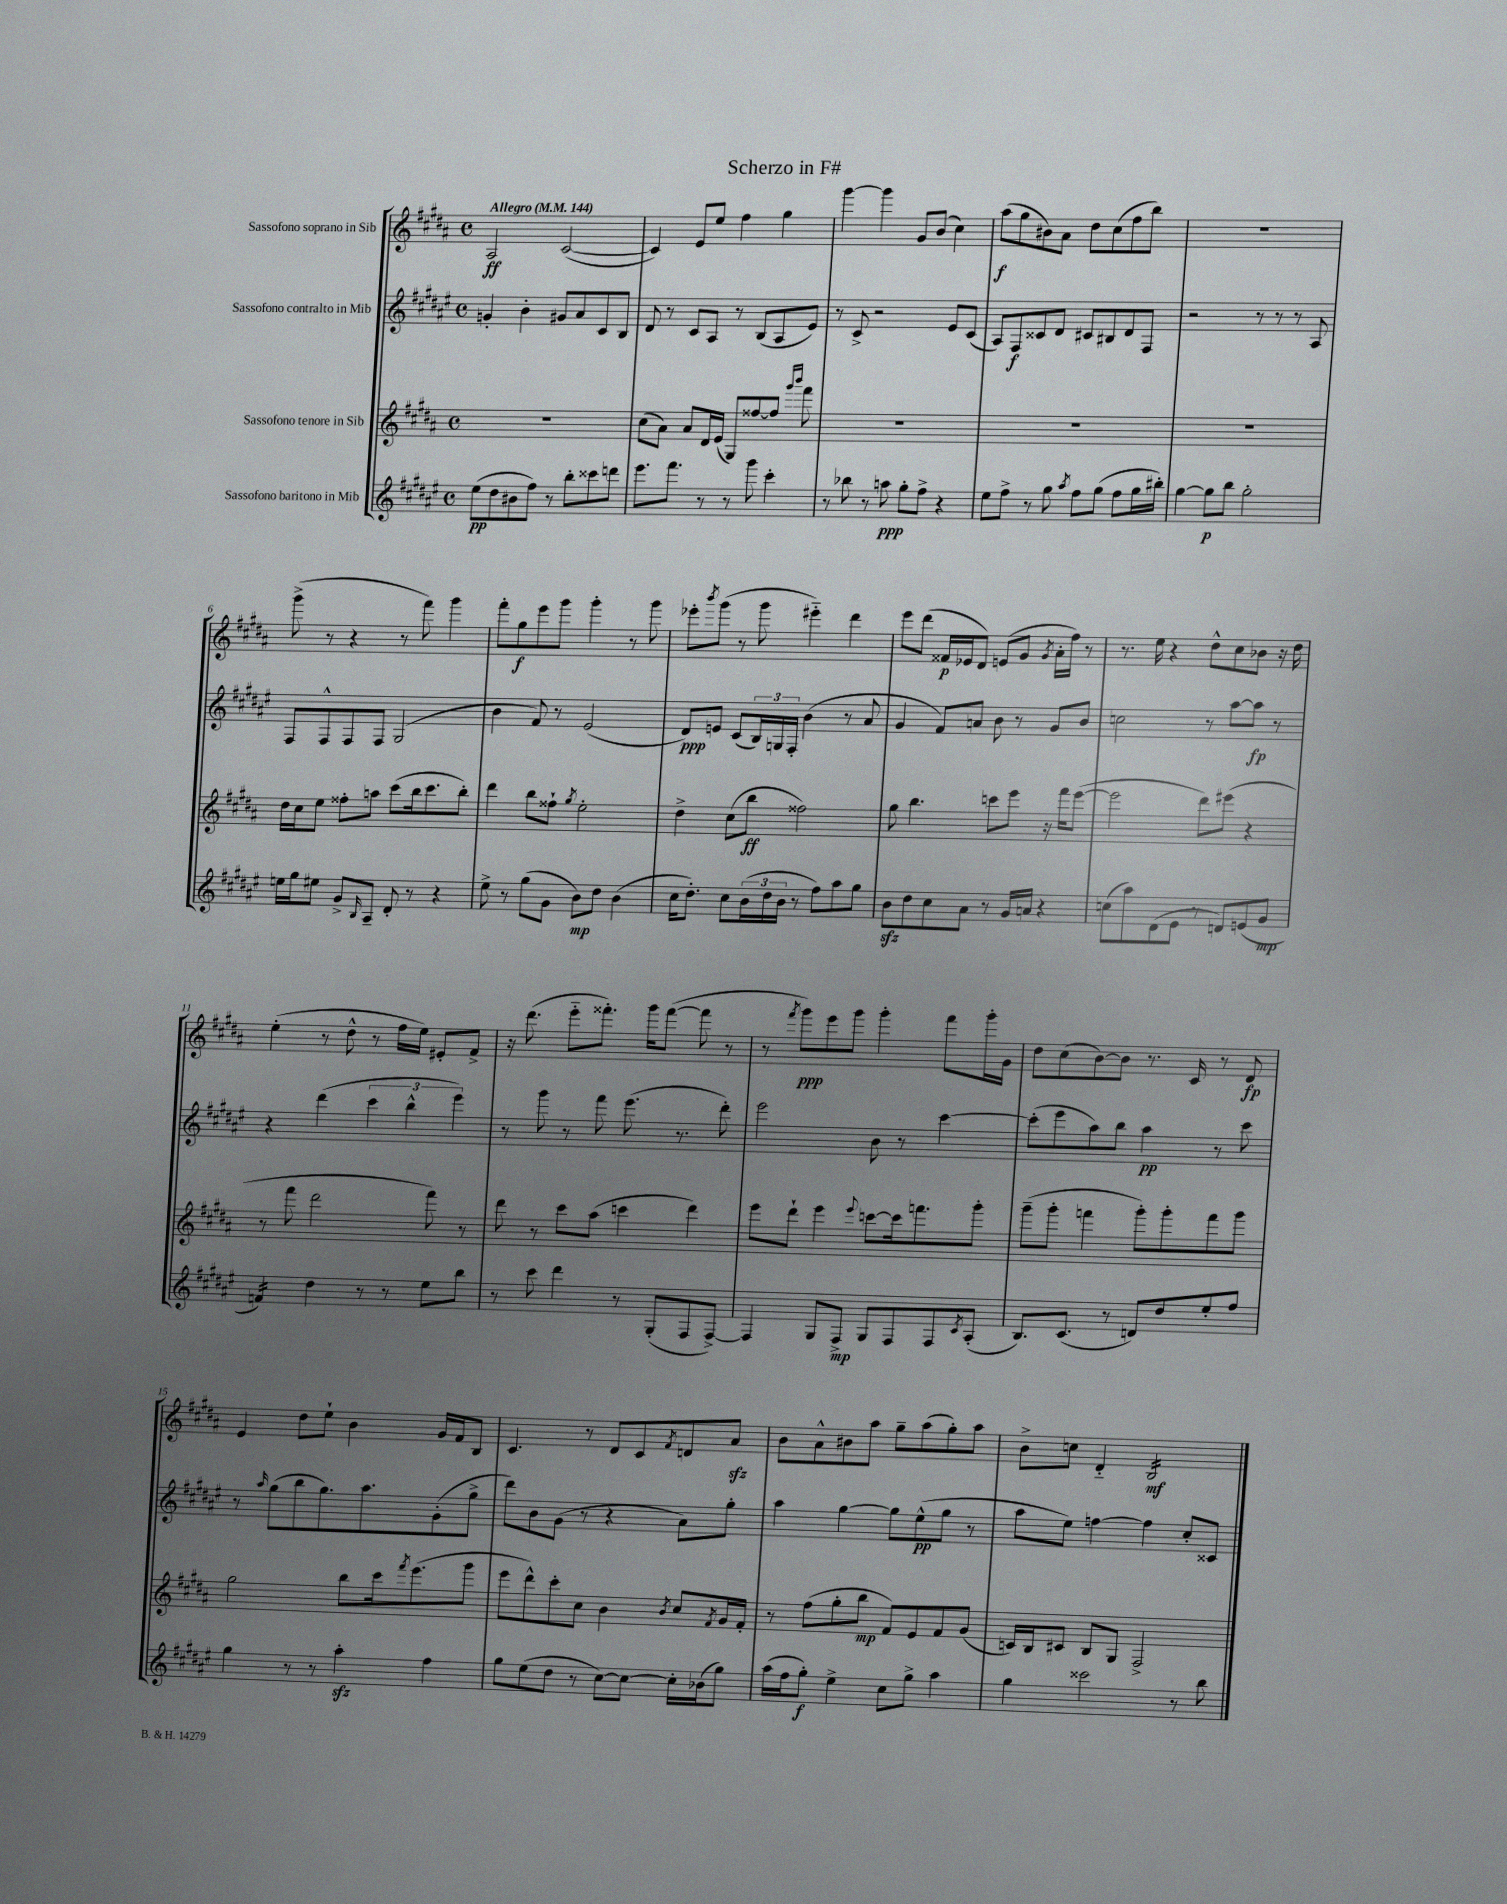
\header { title = "Scherzo in F#" }
<<
\new StaffGroup <<
\new Staff = "s0" \with { instrumentName = "Sassofono soprano in Sib" } {
    \clef treble \key b \major \defaultTimeSignature \time 4/4 \tempo "Allegro" 4 = 144
    ais2\ff cis'2~( |
    cis'4) e'8 e''8 fis''4 gis''4 |
    gis'''4~ gis'''4 gis'8 b'8( cis''4) |
    ais''8\f( gis''8 bis'8) ais'8 dis''8 cis''8( fis''8 b''8) |
    R1 |
    gis'''8->( r8 r4 r8 fis'''8) gis'''4 |
    fis'''8-. gis''8\f e'''8 gis'''8 gis'''4-. r8 gis'''8 |
    ees'''8-. \acciaccatura { b'''8 } gis'''8( r8 gis'''8 eis'''4-_) dis'''4 |
    e'''8 dis'''8( fisis'16\p ees'16 dis'8) e'8( gis'8 \acciaccatura { gis'8 } ais'16-. fis''16) r8 |
    r8. e''16 r4 dis''8-^ cis''8 bes'8 r16 dis''16 |
    e''4-.( r8 dis''8-^ r8 fis''16 e''16) eis'8-. fis'8-> |
    r16 dis'''8.( e'''8-_ fisis'''8.-.) gis'''16 fisis'''8~( fisis'''8 r8 |
    r8 \acciaccatura { fis'''8 } gis'''8\ppp) e'''8 gis'''8 gis'''4-. fis'''8 gis'''16-. gis'16 |
    dis''8 cis''8( b'8~) b'8 r8. cis'16 r8 dis'8\fp |
    e'4 dis''8 e''8-! b'4 gis'16 fis'16 b8 |
    cis'4. r8 dis'8 cis'8 \acciaccatura { fis'8 } d'8 ais'8\sfz |
    b'8 ais'8-^ bis'8 ais''8 gis''8-- ais''8( gis''8-.) ais''8 |
    b'8-> c''8 dis'4-_ b2:16\mf \bar "|." |
}
\new Staff = "s1" \with { instrumentName = "Sassofono contralto in Mib" } {
    \clef treble \key fis \major \defaultTimeSignature \time 4/4
    g'4-. b'4-. gis'8 ais'8 cis'8 b8 |
    dis'8 r8 cis'8 ais8 r8 b8( ais8 eis'8) |
    r8 cis'8-> r2 eis'8 cis'8( |
    ais8) fis8\f cisis'8 dis'8 cis'8 bis8 dis'8 fis8 |
    r2 r8 r8 r8 ais8 |
    fis8 fis8-^ fis8 fis8 gis2( |
    b'4 fis'8) r8 eis'2( |
    dis'8\ppp) e'8 cis'8( \tuplet 3/2 { b16) g16 fis16-. } b'4( r8 ais'8 |
    gis'4 fis'8) a'8 b'8 r8 gis'8 b'8 |
    c''2 r8 ais''8~ ais''8\fp r8 |
    r4 dis'''4( \tuplet 3/2 { cis'''4 b''4-^ eis'''4) } |
    r8 gis'''8 r8 fis'''8 eis'''8.( r8. dis'''8-.) |
    eis'''2 b'8 r8 cis'''4~ |
    cis'''8-.( eis'''8 ais''8) b''8 ais''4\pp r8 cis'''8 |
    r8 \grace { ais''16 } gis''8( b''8 gis''8.) ais''8. gis'8-.( gis''8-> |
    dis'''8) b'8 gis'8( r8 r4 ais'8) gis''8-. |
    ais''4 gis''4~ gis''8 eis''8-^\pp( gis''8 r8 |
    ais''8 eis''8) f''4~ f''4 cis''8-. cisis'8 \bar "|." |
}
\new Staff = "s2" \with { instrumentName = "Sassofono tenore in Sib" } {
    \clef treble \key b \major \defaultTimeSignature \time 4/4
    R1 |
    cis''8( ais'8) ais'8 dis'16 e'16( gis8) fisis''8~ fisis''8 \grace { gis'''16 b'''16 } fis'''8 |
    R1 |
    R1 |
    R1 |
    dis''16 cis''16 e''8 fisis''8-. a''8 cis'''8( b''16 cis'''8. b''8-.) |
    dis'''4 b''8 fisis''8-! \acciaccatura { gis''8 } e''2-. |
    dis''4-> cis''8( b''8\ff fisis''2) |
    gis''8 b''4. c'''8 e'''8 r16 fis'''16 e'''8~( |
    e'''2 dis'''8) eis'''8( r4 |
    r8 fis'''8 dis'''2 fis'''8) r8 |
    dis'''8 r8 cis'''8 ais''8( c'''4 dis'''4) |
    e'''8 dis'''8-! e'''4 \appoggiatura { e'''8 } c'''8~ c'''16 f'''8. gis'''8-. |
    gis'''8--( gis'''8-. f'''4 gis'''8-.) gis'''8-. f'''8 gis'''8 |
    gis''2 b''8 cis'''16 \acciaccatura { fis'''8 } e'''8.( gis'''8 |
    e'''8 dis'''8-^) cis'''8-. cis''8 b'4 \acciaccatura { b'8 } cis''8 \acciaccatura { fis'8 } gis'16 fis'16-. |
    r8 fis''8( gis''8-. b''8\mp fis'8) e'8 fis'8 gis'8( |
    c'16) b16 cis'8 b8 gis8 fis2-> \bar "|." |
}
\new Staff = "s3" \with { instrumentName = "Sassofono baritono in Mib" } {
    \clef treble \key fis \major \defaultTimeSignature \time 4/4
    eis''8\pp( dis''8 bis'8 fis''8) r8 b''8-. cisis'''8 d'''8 |
    eis'''8. fis'''8. r8 r8 gis'''8 cis'''4-. |
    r8 bes''8 r8 a''8\ppp gis''8-. fis''8-> r4 |
    eis''8 fis''8-> r8 gis''8 \acciaccatura { ais''8 } fis''8 gis''8( fis''8 gis''16 bis''16-.) |
    gis''4~ gis''8\p b''8 gis''2-. |
    e''16 gis''16 eis''8 gis'8-> \grace { b16 } ais8-- dis'8-. r8 r4 |
    eis''8-> r8 gis''8( gis'8 b'8\mp) dis''8 b'4( |
    cis''16 dis''8.-.) cis''8 \tuplet 3/2 { b'16( dis''16 b'16 } r8 fis''8) ais''8 gis''8 |
    b'8\sfz dis''8 cis''8 ais'8 r8 gis'16 a'16 r4 |
    c''8( ais''8) dis'8( eis'8 r8 d'8) e'8( gis'8\mp |
    f'4:16) dis''4 r8 r8 eis''8 b''8 |
    r8 cis'''8 dis'''4 r8 gis8-.( fis8 fis8~->) |
    fis4 gis8 fis8->\mp gis8 fis8 fis8 \acciaccatura { cis'8 } ais8-.( |
    b8.) cis'8.( r8 d'8) dis''8 eis''8-. fis''8 |
    gis''4 r8 r8 ais''4-.\sfz fis''4 |
    gis''8 eis''8( dis''8 r8 cis''8~) cis''8~ cis''16-. bes'16( gis''8) |
    ais''16( fis''16 gis''8-.\f) eis''4-> cis''8 gis''8-> ais''4 |
    gis''4 cisis'''2 r8 b''8 \bar "|." |
}
>>
>>
